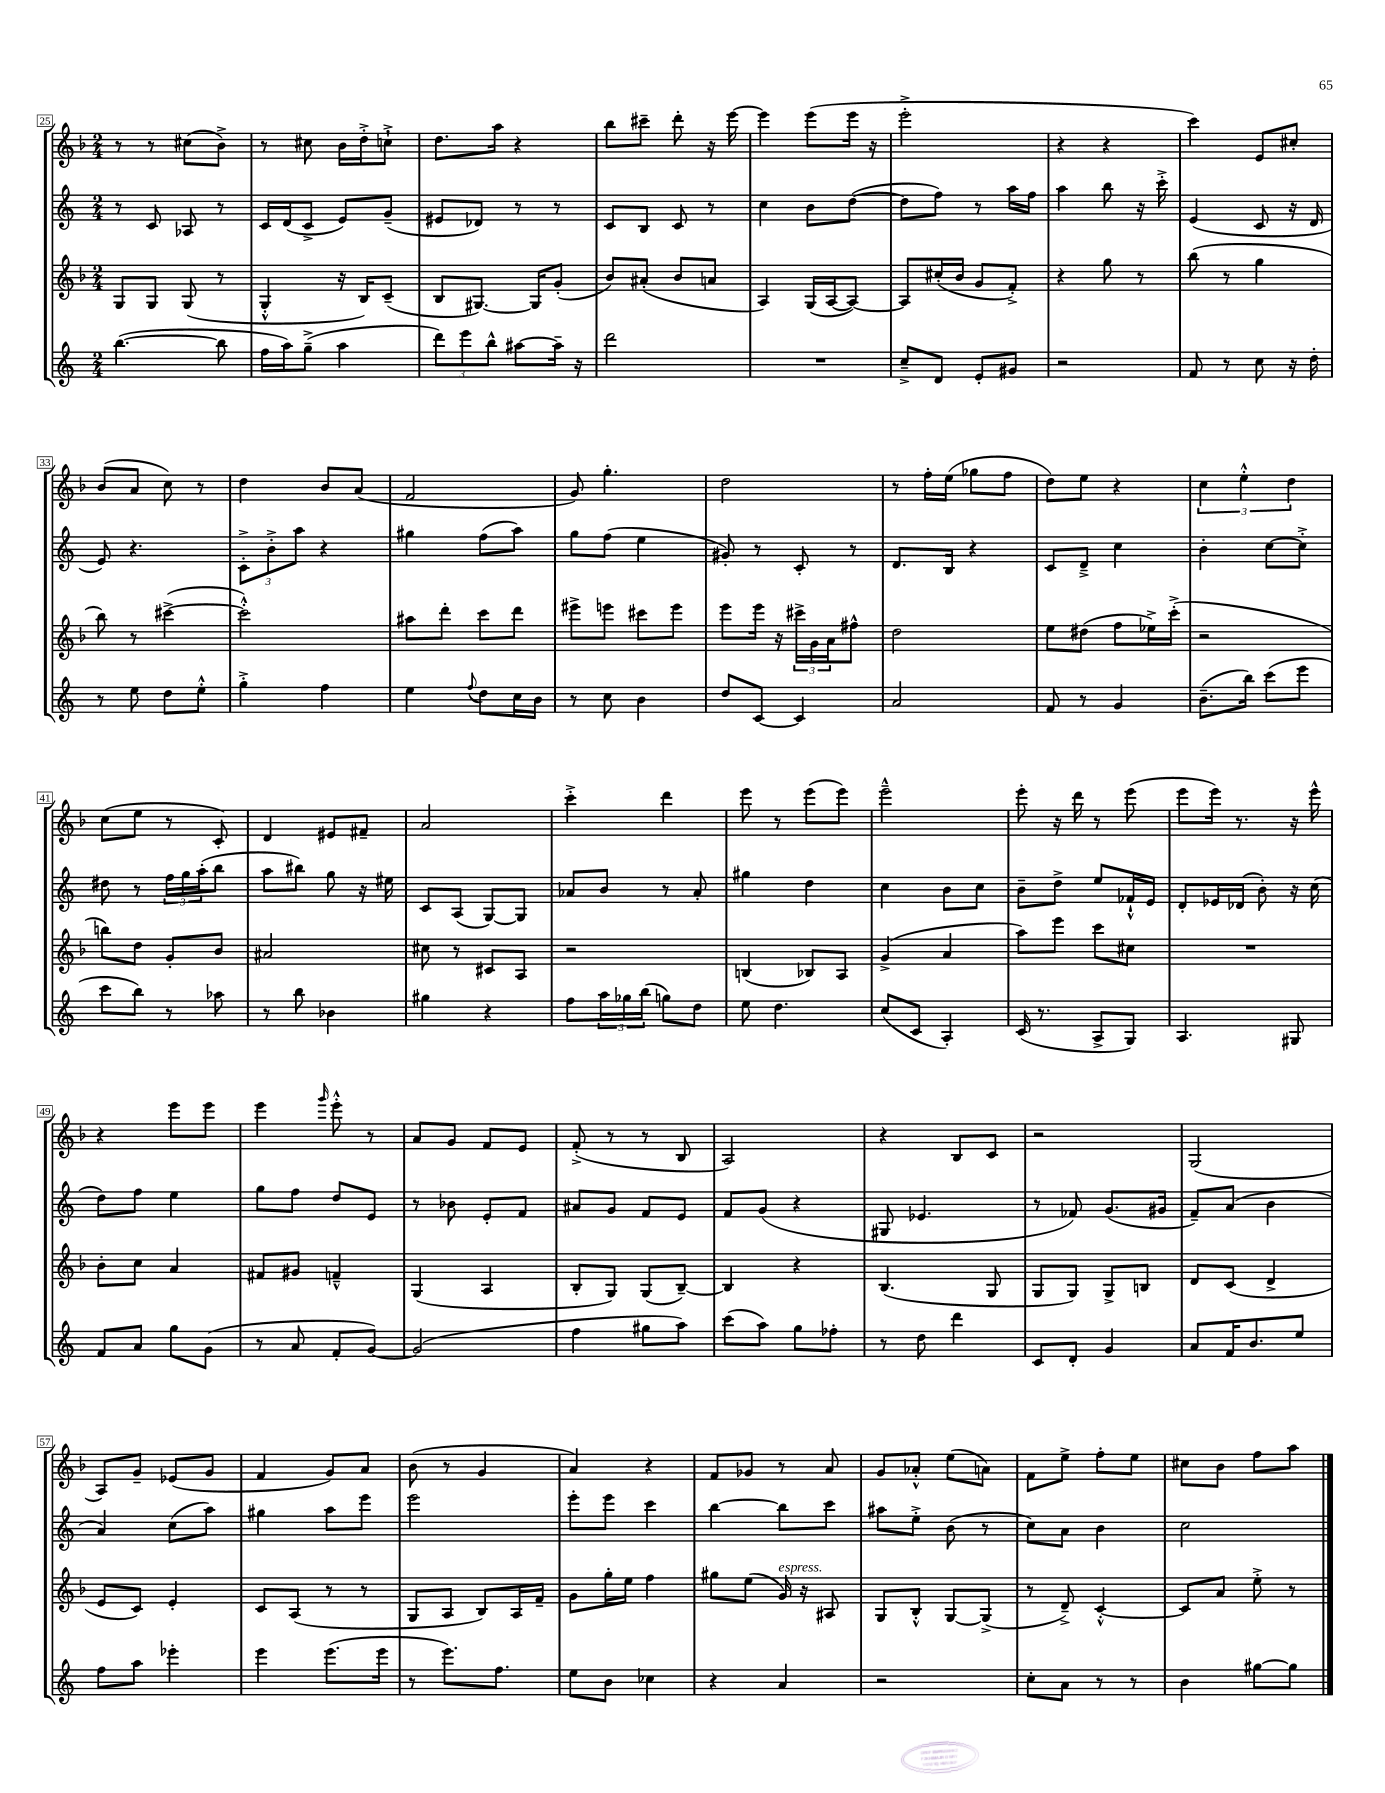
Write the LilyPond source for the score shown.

<<
\new StaffGroup <<
\new Staff = "s0" {
    \clef treble \key f \major \numericTimeSignature \time 2/4
    r8 r8 cis''8( bes'8->) |
    r8 cis''8 bes'16 d''16-.-> c''8-!-> |
    d''8. a''16 r4 |
    bes''8 cis'''8-- d'''8-. r16 e'''16~ |
    e'''4 e'''8( e'''16 r16 |
    e'''2-.-> |
    r4 r4 |
    c'''4) e'8 cis''8-. |
    bes'8( a'8 c''8) r8 |
    d''4 bes'8 a'8( |
    f'2 |
    g'8) g''4.-. |
    d''2 |
    r8 f''16-. e''16( ges''8 f''8 |
    d''8) e''8 r4 |
    \tuplet 3/2 { c''4 e''4-.-^ d''4 } |
    c''8( e''8 r8 c'8-.) |
    d'4 eis'8 fis'8-- |
    a'2 |
    c'''4-.-> d'''4 |
    e'''8 r8 e'''8( e'''8) |
    e'''2---^ |
    e'''8-. r16 d'''16 r8 e'''8( |
    e'''8 e'''16) r8. r16 e'''16-^ |
    r4 e'''8 e'''8 |
    e'''4 \grace { g'''16 } e'''8-.-^ r8 |
    a'8 g'8 f'8 e'8 |
    f'8-.->( r8 r8 bes8 |
    a2) |
    r4 bes8 c'8 |
    r2 |
    g2( |
    a8) g'8-- ees'8( g'8 |
    f'4 g'8) a'8 |
    bes'8( r8 g'4 |
    a'4) r4 |
    f'8 ges'8 r8 a'8 |
    g'8 aes'8-.-^ e''8( a'8) |
    f'8 e''8-> f''8-. e''8 |
    cis''8 bes'8 f''8 a''8 \bar "|." |
}
\new Staff = "s1" {
    \clef treble \key c \major \numericTimeSignature \time 2/4
    r8 c'8 aes8 r8 |
    c'16 d'16( c'8-> e'8) g'8--( |
    eis'8 des'8) r8 r8 |
    c'8 b8 c'8 r8 |
    c''4 b'8 d''8~( |
    d''8 f''8) r8 a''16 f''16 |
    a''4 b''8 r16 c'''16-.-> |
    e'4( c'8 r16 d'16 |
    e'8) r4. |
    \tuplet 3/2 { c'8-.-> b'8-.-> a''8 } r4 |
    gis''4 f''8( a''8) |
    g''8 f''8( e''4 |
    gis'8-.) r8 c'8-. r8 |
    d'8. b16 r4 |
    c'8 d'8---> c''4 |
    b'4-. c''8~ c''8-.-> |
    dis''8 r8 \tuplet 3/2 { f''16 g''16 a''16-.( } b''8 |
    a''8 bis''8) g''8 r16 eis''16 |
    c'8 a8( g8~) g8 |
    aes'8 b'8 r8 aes'8-. |
    gis''4 d''4 |
    c''4 b'8 c''8 |
    b'8-- d''8-> e''8 fes'16-!-^ e'16 |
    d'8-. ees'16 des'16( b'8-.) r16 c''16( |
    d''8) f''8 e''4 |
    g''8 f''8 d''8 e'8 |
    r8 bes'8 e'8-. f'8 |
    ais'8 g'8 f'8 e'8 |
    f'8 g'8( r4 |
    gis8 ees'4. |
    r8 fes'8) g'8.( gis'16 |
    f'8--) a'8( b'4 |
    a'4) c''8( a''8) |
    gis''4 a''8 e'''8 |
    e'''2 |
    e'''8-. e'''8 c'''4 |
    b''4~ b''8 c'''8 |
    ais''8 e''8-.-> b'8( r8 |
    c''8) a'8 b'4 |
    c''2 \bar "|." |
}
\new Staff = "s2" {
    \clef treble \key f \major \numericTimeSignature \time 2/4
    g8 g8 g8( r8 |
    g4-.-^ r16 bes16) c'8--( |
    bes8 gis8.~) gis16 g'8-.( |
    bes'8) ais'8-.( bes'8 a'8 |
    a4) g16( a16~ a8~) |
    a8 cis''16-.( bes'16 g'8 f'8-.->) |
    r4 g''8 r8 |
    bes''8( r8 g''4 |
    bes''8) r8 cis'''4~->( |
    cis'''2-.-^) |
    ais''8 d'''8-. c'''8 d'''8 |
    eis'''8-> e'''8 cis'''8 e'''8 |
    e'''8 e'''16 r16 \tuplet 3/2 { cis'''16-> g'16 a'16 } fis''8-^ |
    d''2 |
    e''8 dis''8( f''8 ees''16->) c'''16-.->( |
    r2 |
    b''8) d''8 g'8-. bes'8 |
    ais'2 |
    cis''8 r8 cis'8 a8 |
    r2 |
    b4( bes8) a8 |
    g'4->( a'4 |
    a''8) e'''8 c'''8 cis''8 |
    R2 |
    bes'8-. c''8 a'4 |
    fis'8 gis'8 f'4---^ |
    g4( a4 |
    bes8-. g8) g8( bes8~--) |
    bes4 r4 |
    bes4.( g8 |
    g8 g8) g8-> b8 |
    d'8 c'8( d'4-> |
    e'8 c'8) e'4-. |
    c'8 a8( r8 r8 |
    g8 a8 bes8) a16 f'16-- |
    g'8 g''16-. e''16 f''4 |
    gis''8 e''8( g'16^\markup { \italic "espress." }) r16 ais8 |
    g8 bes8-.-^ g8~ g8->( |
    r8 d'8--->) c'4~-.-^ |
    c'8 a'8 e''8-.-> r8 \bar "|." |
}
\new Staff = "s3" {
    \clef treble \key c \major \numericTimeSignature \time 2/4
    b''4.~( b''8 |
    f''16 a''16) g''8--->( a''4 |
    \tuplet 3/2 { d'''8) e'''8 b''8-^ } ais''8~ ais''16-- r16 |
    d'''2 |
    R2 |
    c''8---> d'8 e'8-. gis'8 |
    r2 |
    f'8 r8 c''8 r16 d''16-. |
    r8 e''8 d''8 e''8-.-^ |
    g''4-.-> f''4 |
    e''4 \appoggiatura { f''8 } d''8 c''16 b'16 |
    r8 c''8 b'4 |
    d''8 c'8~ c'4 |
    a'2 |
    f'8 r8 g'4 |
    b'8.--( b''16) c'''8( e'''8 |
    c'''8 b''8) r8 aes''8 |
    r8 b''8 bes'4 |
    gis''4 r4 |
    f''8 \tuplet 3/2 { a''16 ges''16 b''16( } g''8) d''8 |
    e''8 d''4. |
    c''8( c'8 a4-.) |
    c'16( r8. a8-> g8) |
    a4. gis8 |
    f'8 a'8 g''8 g'8( |
    r8 a'8 f'8-. g'8~) |
    g'2( |
    f''4 gis''8 a''8) |
    c'''8( a''8) g''8 fes''8-. |
    r8 d''8 d'''4 |
    c'8 d'8-. g'4 |
    a'8 f'16 b'8. e''8 |
    f''8 a''8 ees'''4-. |
    e'''4 e'''8.( e'''16 |
    r8 e'''8.) f''8. |
    e''8 b'8 ces''4 |
    r4 a'4 |
    r2 |
    c''8-. a'8 r8 r8 |
    b'4 gis''8~ gis''8 \bar "|." |
}
>>
>>
\layout { \context { \Score currentBarNumber = #25 \override BarNumber.stencil = #(make-stencil-boxer 0.1 0.3 ly:text-interface::print) } }
